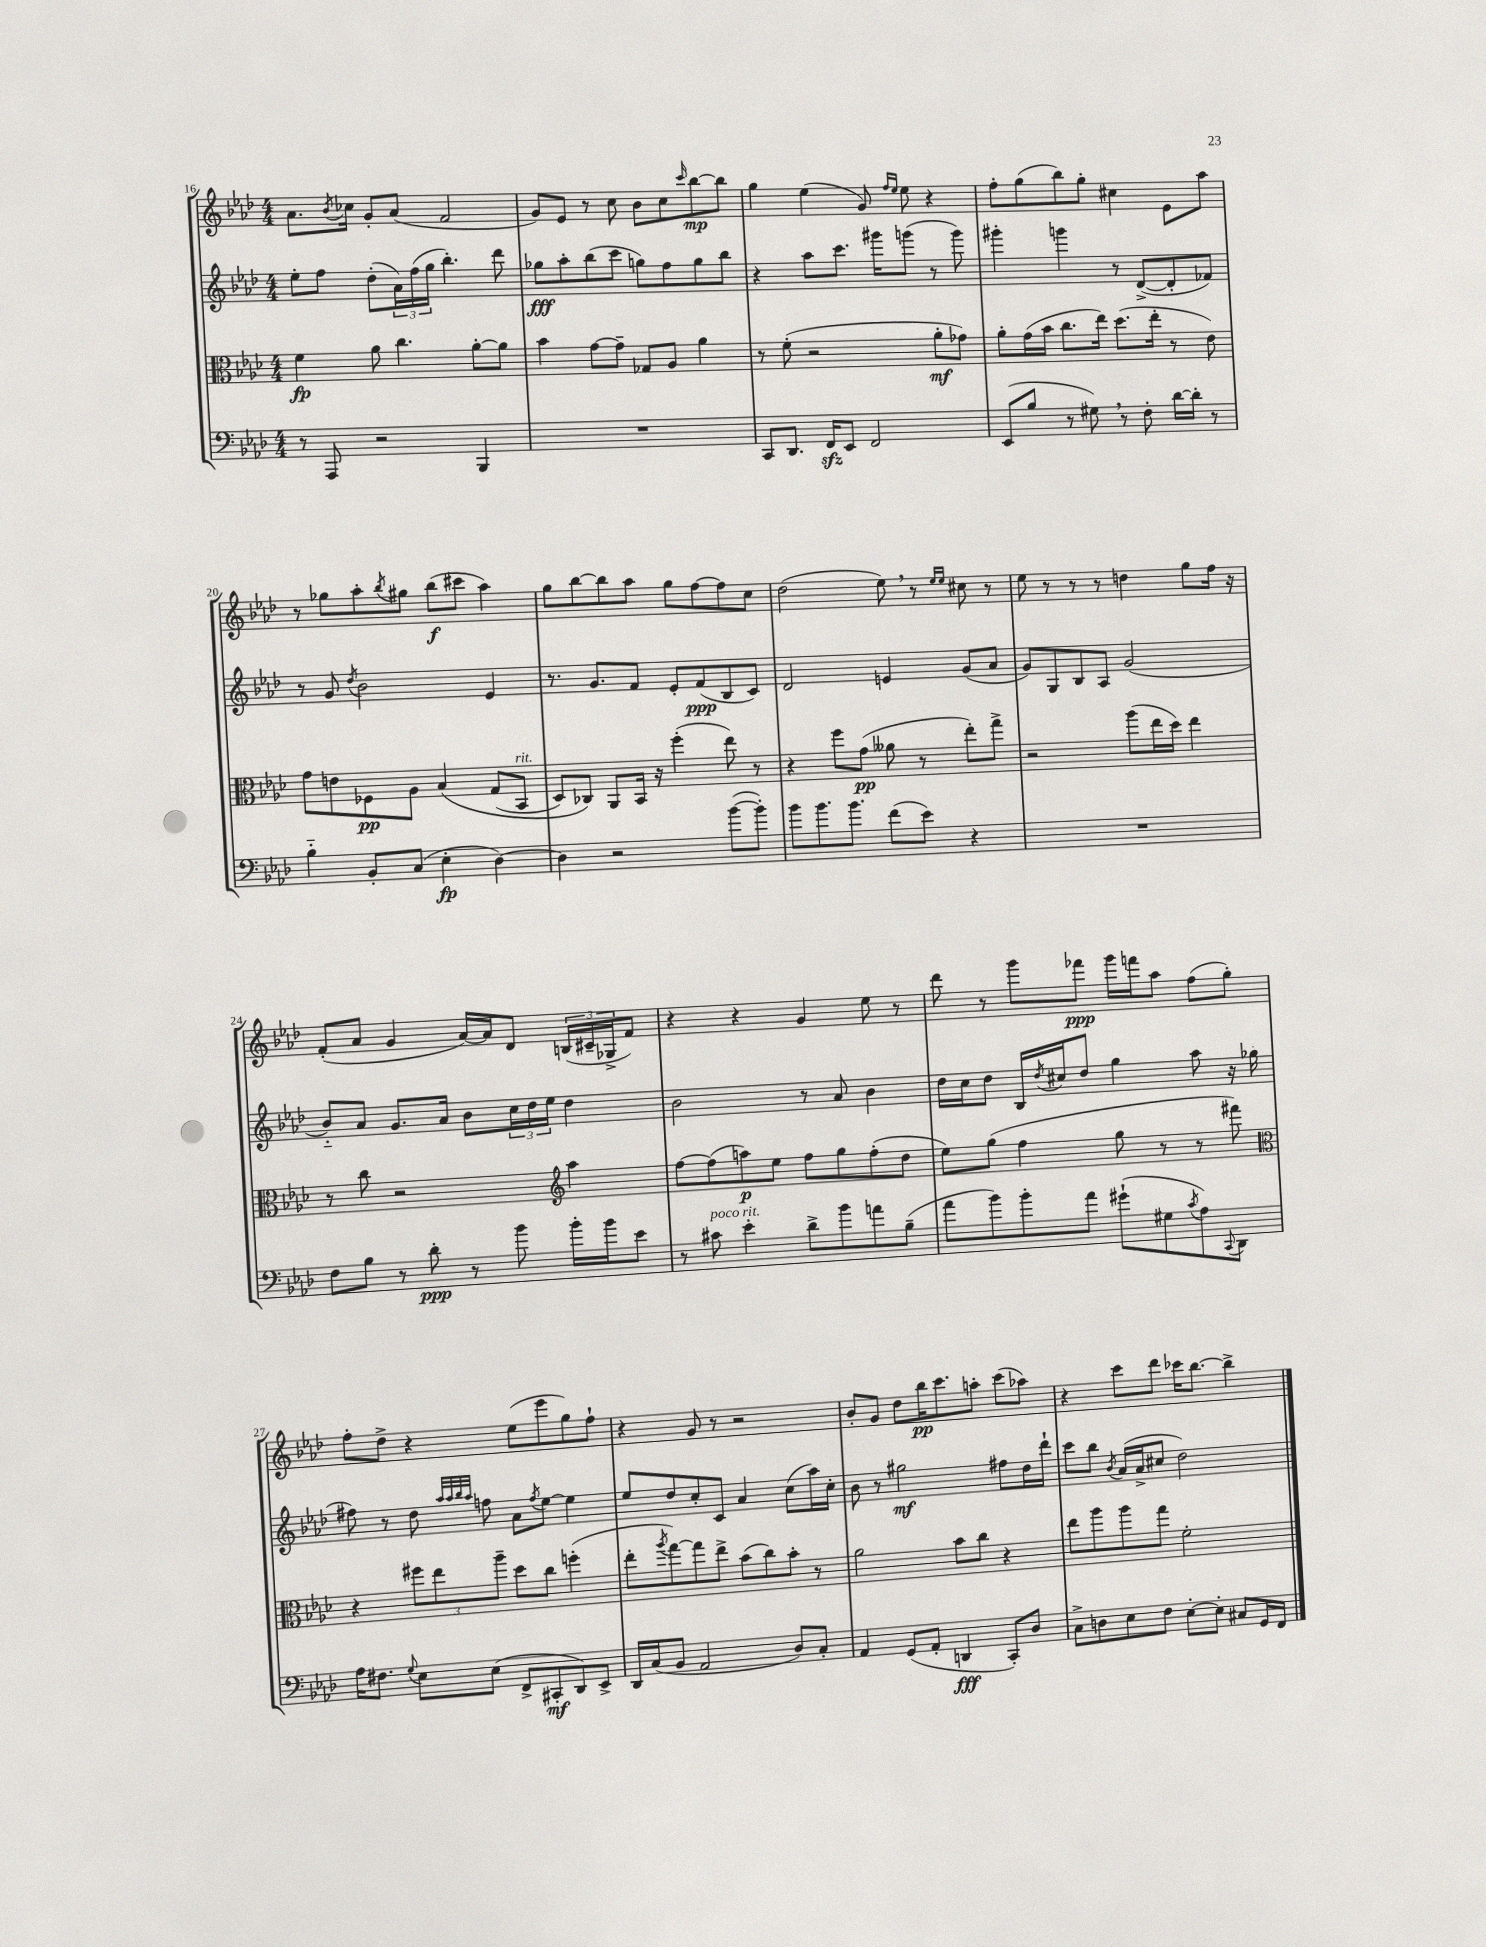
<<
\new StaffGroup <<
\new Staff = "s0" {
    \clef treble \key aes \major \numericTimeSignature \time 4/4
    aes'8. \acciaccatura { bes'8 } ces''16 g'8-. aes'8( f'2 |
    g'8) ees'8 r8 c''8 bes'8 c''8 \grace { c'''16 } bes''8~\mp bes''8 |
    g''4 ees''4( g'8) \grace { f''16 ees''16 } ees''8 r4 |
    f''8-. g''8( bes''8) g''8-. cis''4 ees'8 aes''8 |
    r8 ges''8 aes''8-. \acciaccatura { bes''8 } gis''8 bes''8\f( cis'''8 aes''4) |
    g''8 bes''8~ bes''8 aes''8 g''8 f''8~ f''8 c''8 |
    des''2( ees''8) \breathe r8 \grace { ees''16 ees''16 } cis''8 r8 |
    ees''8 r8 r8 r8 d''4 g''8 f''16 r16 |
    f'8-.( aes'8 g'4 aes'16~) aes'16 des'8 \tuplet 3/2 { b16( cis'16-- ges16-> } f'8) |
    r4 r4 g'4 ees''8 r8 |
    des'''8 r8 g'''8 fes'''8\ppp g'''16 f'''16 aes''8 f''8( g''8-.) |
    f''8-. des''8-> r4 ees''8( ees'''8 g''8) f''8-! |
    r4 g'8 r8 r2 |
    bes'8-. g'8 des''8 bes''16\pp c'''8. a''8-. c'''8( aes''8) |
    r4 c'''8 des'''8 ces'''16 bes''8.~ bes''4-> \bar "|." |
}
\new Staff = "s1" {
    \clef treble \key aes \major \numericTimeSignature \time 4/4
    ees''8-. f''8 des''8-.( \tuplet 3/2 { aes'16) f''16( g''16 } bes''4.-.) des'''8 |
    ges''8\fff aes''8-. bes''8( c'''8 g''8) f''8 g''8 bes''8 |
    r4 aes''8 c'''8. gis'''16 g'''8( r8 g'''8) |
    gis'''4-. g'''4 r8 des'8~->( des'8-. fes'8) |
    r8 g'8 \acciaccatura { des''8 } bes'2 ees'4 |
    r8. g'8. f'8 ees'8-. f'8\ppp( bes8 c'8) |
    des'2 e'4 g'8( aes'8 |
    g'8) g8 bes8 aes8 g'2( |
    bes'8-_) aes'8 g'8. aes'16 bes'8 \tuplet 3/2 { c''16 des''16 ees''16 } des''4 |
    bes'2 r8 aes'8 bes'4 |
    des''16 c''16 des''8 bes16 \acciaccatura { des''8 } cis''16 des''8 g''4 aes''8 r16 ges''16( |
    fis''8) r8 des''8 \grace { aes''32 aes''32 bes''32 aes''32 } f''8 aes'8 \acciaccatura { f''8 } ees''8~ ees''4 |
    ees''8 des''8 c''8-. c'8 aes'4 c''8( aes''16) c''16-. |
    bes'8 r8 gis''2\mf fis''8 des''16 des'''16-! |
    c'''8 bes''8 \acciaccatura { bes'8 } aes'16( aes'16-> cis''8 des''2) \bar "|." |
}
\new Staff = "s2" {
    \clef alto \key aes \major \numericTimeSignature \time 4/4
    f'4\fp aes'8 c''4. aes'8~-. aes'8 |
    bes'4 g'8~ g'8-- ges8 aes8 aes'4 |
    r8 f'8-.( r2 aes'8-.\mf ges'8) |
    aes'8-. g'16( bes'16 c''8. ees''16) des''8.( ees''16-. r8 ees'8) |
    g'8 e'8 fes8\pp aes8 bes4\( g8( bes,8^\markup { \italic "rit." } |
    des8) ces8\) aes,8 bes,16 r16 f''4-.( ees''8) r8 |
    r4 f''8 g'8\pp( aeses'8 r8 ees''8-.) g''8-> |
    r2 aes''8( ees''16 des''16) ees''4 |
    r8 c''8 r2 \clef treble aes''4 |
    f''8~ f''8( a''8\p) ees''8 f''8 g''8 f''8-.( des''8 |
    ees''8) g''8( f''4 g''8 r8 r8 fis'''8) |
    \clef alto r4 \tuplet 3/2 { fis''8 ees''8 aes''8-- } des''8 c''8 f''4-.( |
    ees''8-. \acciaccatura { aes''8 } g''8~) g''8 ees''8-> bes'8( c''8) bes'8-. r8 |
    aes'2 bes'8 c''8 r4 |
    ees''8 aes''8 aes''8 g''8 f'2-. \bar "|." |
}
\new Staff = "s3" {
    \clef bass \key aes \major \numericTimeSignature \time 4/4
    r8 aes,,8 r2 bes,,4 |
    R1 |
    c,8 des,8. f,16\sfz ees,8 f,2 |
    ees,8( bes8 r8 gis8) \breathe r8 f8-. des'16~ des'16-. r8 |
    bes4-_ bes,8-. c8( ees4-.\fp des4~) |
    des4 r2 bes'8~( bes'8-.) |
    bes'8 bes'8. bes'8. f'8( ees'8) r4 |
    R1 |
    f8 bes8 r8 des'8-.\ppp r8 bes'8 bes'16-. bes'16 ees'8 |
    r8 cis'8^\markup { \italic "poco rit." } ees'4-. des'8-> bes'8 a'8 bes8--( |
    aes'8 bes'8) bes'8-. aes'8 gis'8-!( gis8 \acciaccatura { c'8 } aes8) \appoggiatura { c,8 } des,8 |
    aes16 fis8. \appoggiatura { g8 } ees8 ees8( f,8-> cis,8-.\mf des,8) ees,8-> |
    des,16 c16( bes,8 aes,2 des8) c8-. |
    aes,4 g,8( aes,8-. d,4\fff c,8-.) des8 |
    c8-> d8 ees8 f8 ees8~-. ees8-. cis8 g,16 f,16 \bar "|." |
}
>>
>>
\layout { \context { \Score currentBarNumber = #16 } }
